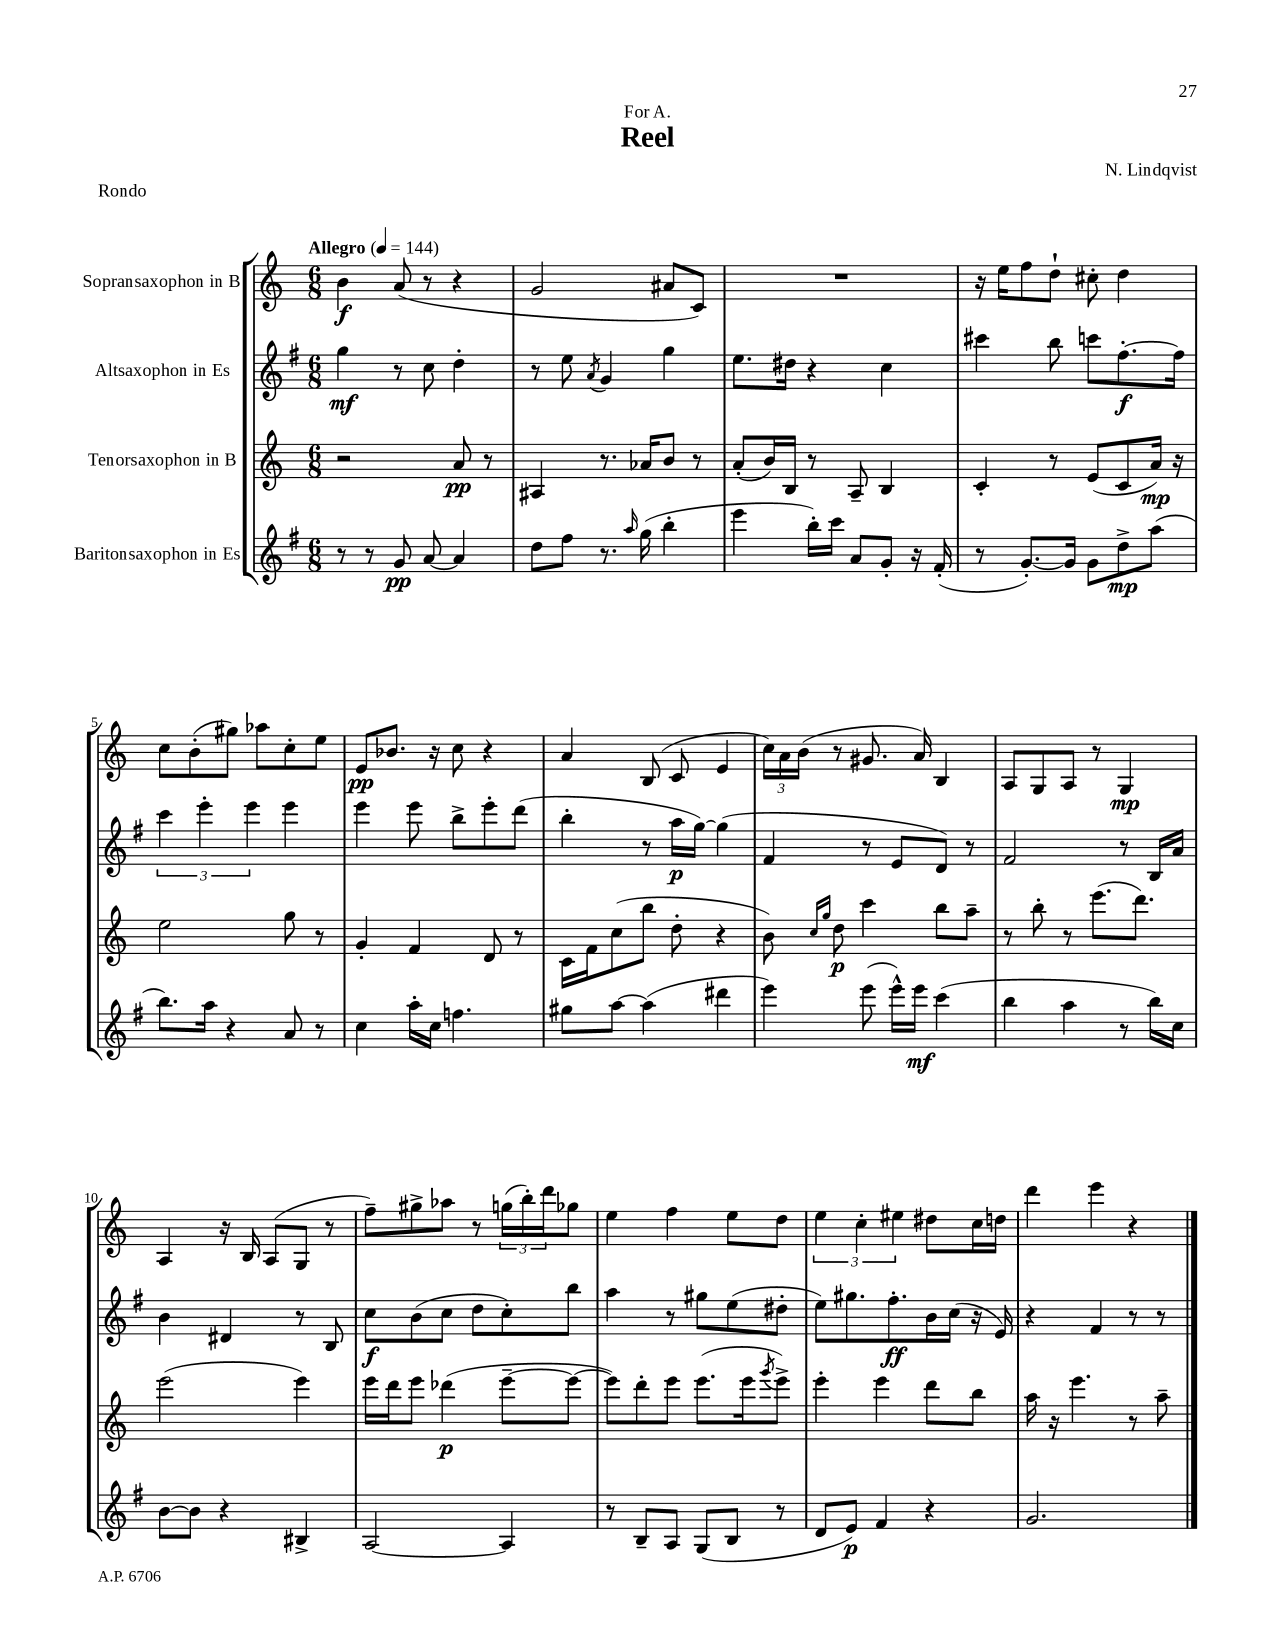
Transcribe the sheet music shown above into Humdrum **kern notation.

**kern	**kern	**kern	**kern
*staff4	*staff3	*staff2	*staff1
*clefG2	*clefG2	*clefG2	*clefG2
*k[f#]	*k[]	*k[f#]	*k[]
*M6/8	*M6/8	*M6/8	*M6/8
*MM144	*MM144	*MM144	*MM144
8r	2r	4gg	4b
8r	.	.	.
8g	.	8r	(8a
[8a	.	8cc	8r
4a]	8a	4dd'	4r
.	8r	.	.
=	=	=	=
8dd	4A#	8r	2g
8ff#	.	8ee	.
.	.	8qa	.
8.r	8.r	4g	.
16qqaa	.	.	.
(16gg	16a-	.	.
4bb'	8b	4gg	8a#
.	8r	.	8c)
=	=	=	=
4eee	(8a'	8.ee	2.r
.	16b)	.	.
.	16B	16dd#	.
16bb')	8r	4r	.
16ccc	.	.	.
8a	8A~	.	.
8g'	4B	4cc	.
16r	.	.	.
(16f#'	.	.	.
=	=	=	=
8r	4c'	4ccc#	16r
.	.	.	16ee
[8.g')	.	.	8ff
.	8r	8bb	8dd`
16g]	.	.	.
8g	(8e	8ccc	8cc#'
8dd^	8c	[8.ff#'	4dd
(8aa	16a)	.	.
.	16r	16ff#]	.
=	=	=	=
8.bb)	2ee	6ccc	8cc
.	.	.	(8b'
.	.	6eee'	.
16aa	.	.	.
4r	.	.	8gg#)
.	.	6eee	.
.	.	.	8aa-
8a	8gg	4eee	8cc'
8r	8r	.	8ee
=	=	=	=
4cc	4g'	4eee	8e
.	.	.	8.b-
16aa'	4f	8eee	.
16cc	.	.	16r
4.ff	.	8bb^	8cc
.	8d	8eee'	4r
.	8r	(8ddd	.
=	=	=	=
8gg#	16c	4bb'	4a
.	16f	.	.
[8aa	(8cc	.	.
(4aa]	8bb	8r	(8B
.	8dd'	16aa	8c
.	.	[16gg)	.
4ddd#	4r	(4gg]	4e
=	=	=	=
4eee)	8b)	4f#	24cc)
.	.	.	24a
.	.	.	(24b
.	16qqcc	.	.
.	16qqgg	.	.
.	8dd	.	8r
(8eee	4ccc	8r	8.g#
16eee^^)	.	8e	.
16eee	.	.	16a)
(4ccc	8bb	8d)	4B
.	8aa~	8r	.
=	=	=	=
4bb	8r	2f#	8A
.	8bb'	.	8G
4aa	8r	.	8A
.	(8.eee	.	8r
8r	.	8r	4G
.	8.ddd)	.	.
16bb)	.	16B	.
16cc	.	16a	.
=	=	=	=
[8b	(2eee	4b	4A
8b]	.	.	.
4r	.	4d#	16r
.	.	.	16B
.	.	.	(8A
4B#^	4eee)	8r	8G
.	.	8B	8r
=	=	=	=
[2A	16eee	8cc	8ff~)
.	16ddd	.	.
.	8eee	(8b	8gg#^
.	(4ddd-	8cc	8aa-
.	.	8dd	8r
4A]	[8eee~	8cc')	(24gg
.	.	.	24bb')
.	.	.	24ddd
.	8eee_	8bb	8gg-
=	=	=	=
8r	8eee])	4aa	4ee
8B~	8ddd'	.	.
8A	8eee	8r	4ff
(8G	(8.eee	8gg#	.
8B	.	(8ee	8ee
.	16eee	.	.
.	8qggg	.	.
8r	8eee^)	8dd#'	8dd
=	=	=	=
8d	4eee'	8ee)	6ee
8e)	.	8.gg#	.
.	.	.	6cc'
4f#	4eee	.	.
.	.	8.ff#'	.
.	.	.	6ee#
4r	8ddd	16b	8dd#
.	.	(16cc	.
.	8bb	16r	16cc
.	.	16e)	16dd
=	=	=	=
2.g	16aa	4r	4ddd
.	16r	.	.
.	4.eee	.	.
.	.	4f#	4eee
.	8r	8r	4r
.	8aa~	8r	.
==	==	==	==
*-	*-	*-	*-
